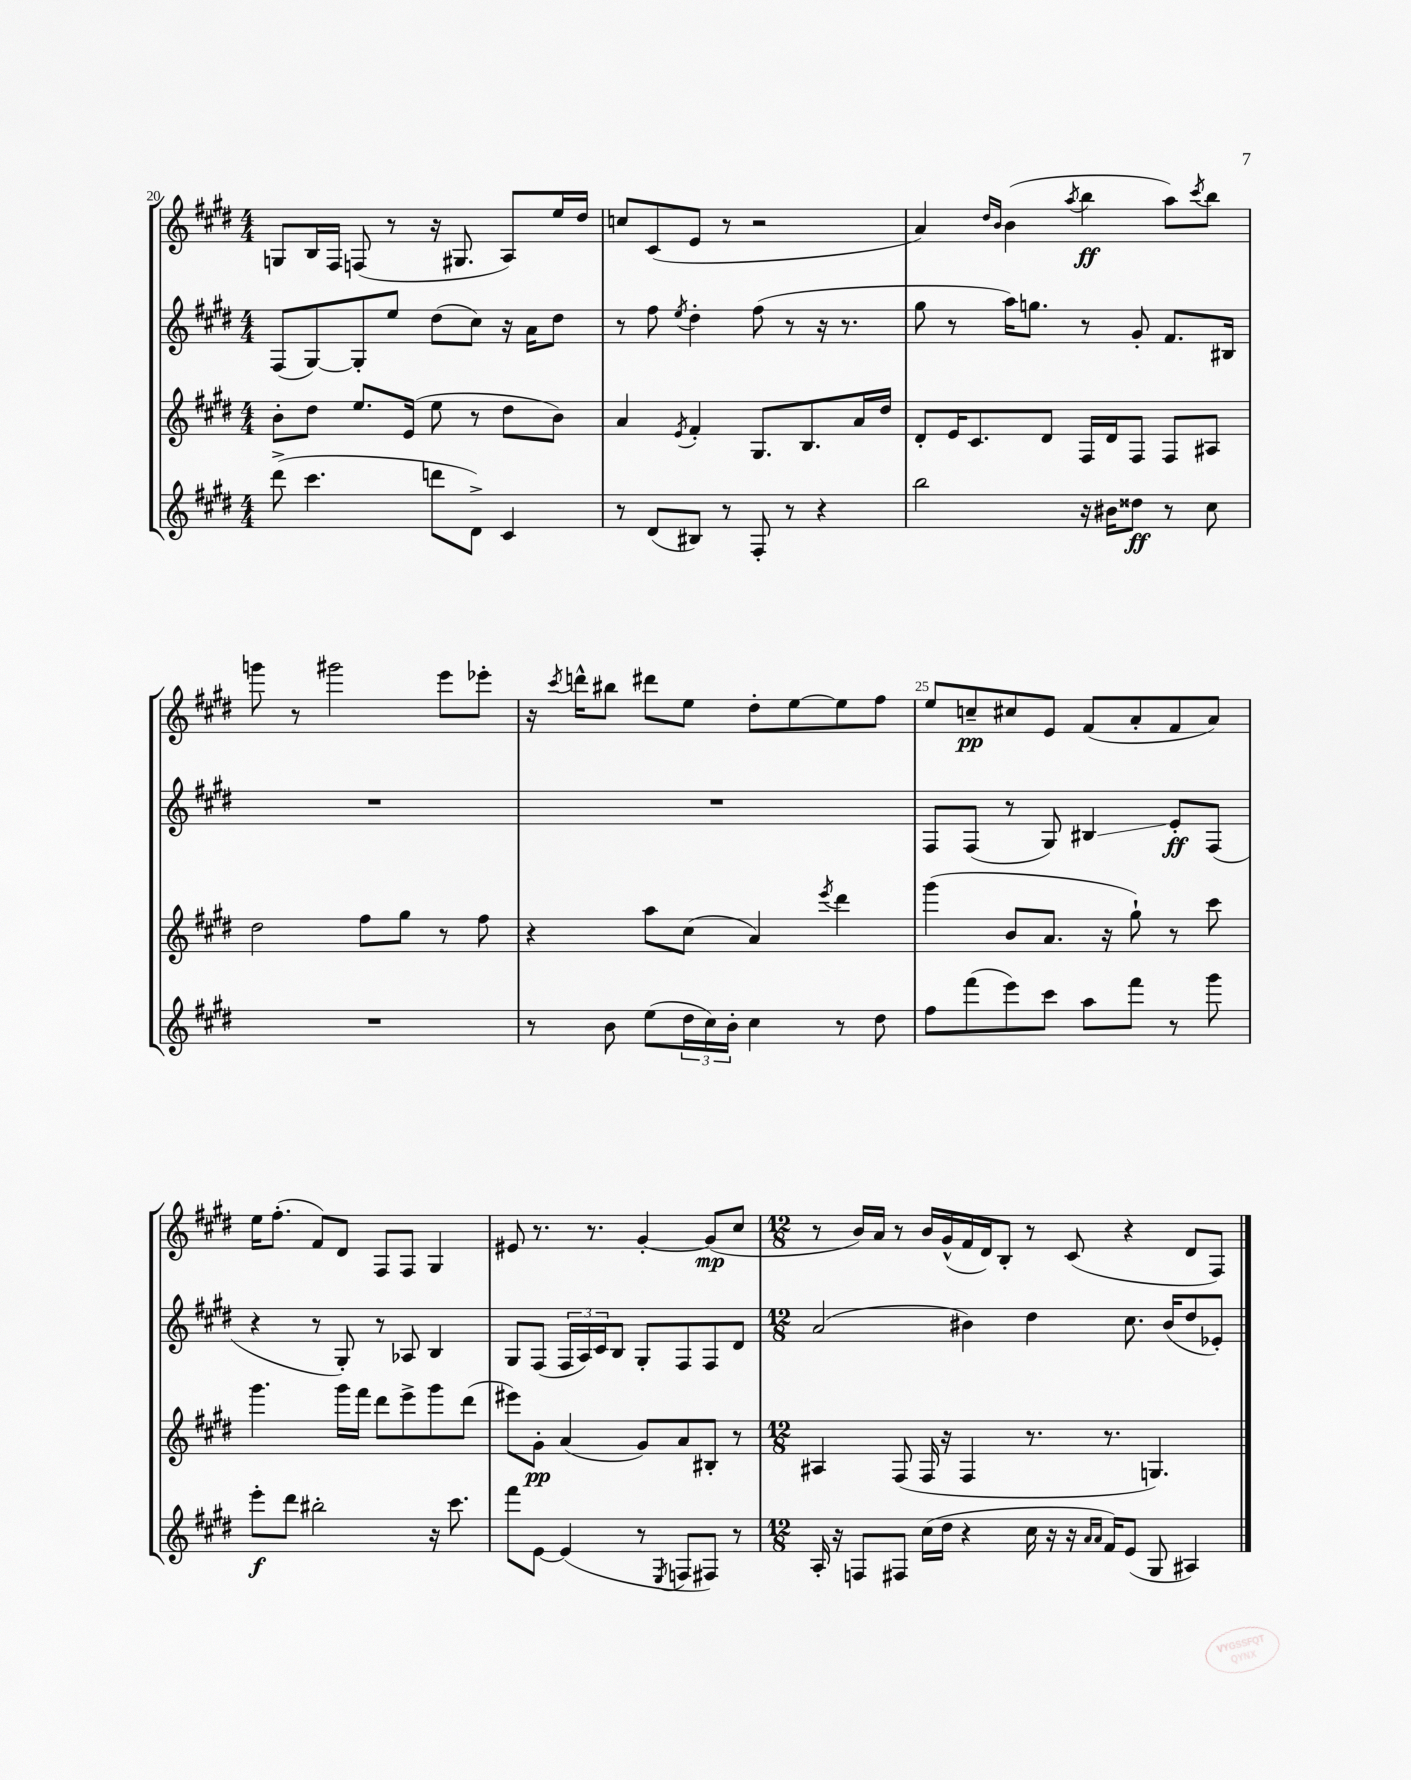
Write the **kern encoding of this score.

**kern	**kern	**kern	**kern
*staff4	*staff3	*staff2	*staff1
*clefG2	*clefG2	*clefG2	*clefG2
*k[f#c#g#d#]	*k[f#c#g#d#]	*k[f#c#g#d#]	*k[f#c#g#d#]
*M4/4	*M4/4	*M4/4	*M4/4
(8ddd#^\	8b'\L	(8F#/L	8G/L
4.ccc#\	8dd#\J	[8G#/)	16B/L
.	.	.	16F#/JJ
.	8.ee/L	8G#'/]	(8F/
.	.	8ee/J	8r
.	(16e/Jk	.	.
8ddd\L	8ee\	(8dd#\L	16r
.	.	.	8.G#/
8d#^\J)	8r	8cc#\J)	.
4c#/	8dd#\L	16r	8A/L)
.	.	16a\LK	.
.	8b\J)	8dd#\J	16ee/L
.	.	.	16dd#/JJ
=	=	=	=
8r	4a/	8r	8cc/L
(8d#/L	.	8ff#\	(8c#/
.	8qe/	8qee/	.
8B#/J)	4f#'/	4dd#'\	8e/J
8r	.	.	8r
8F#'/	8.G#/L	(8ff#\	2r
8r	.	8r	.
.	8.B/	.	.
4r	.	16r	.
.	.	8.r	.
.	16a/L	.	.
.	16dd#/JJ	.	.
=	=	=	=
2bb\	8d#'/L	8gg#\	4a/)
.	16e/K	8r	.
.	8.c#/	.	.
.	.	.	16qqdd#/LL
.	.	.	16qqb/JJ
.	.	16aa\LK)	(4b\
.	.	8.gg\J	.
.	8d#/J	.	.
.	.	.	8qaa/
16r	16F#/LL	8r	4bb\
16b#\LK	16d#/J	.	.
8dd##\J	8F#/J	8g#'/	.
8r	8F#/L	8.f#/L	8aa\L)
.	.	.	8qccc#/
8cc#\	8A#/J	.	8bb\J
.	.	16B#/Jk	.
=	=	=	=
1r	2dd#\	1r	8ggg\
.	.	.	8r
.	.	.	2ggg#\
.	8ff#\L	.	.
.	8gg#\J	.	.
.	8r	.	8eee\L
.	8ff#\	.	8eee-'\J
=	=	=	=
8r	4r	1r	16r
.	.	.	8qccc#/
.	.	.	16ddd^^\LK
8b\	.	.	8bb#\J
(8ee\L	8aa\L	.	8ddd#\L
24dd#\L	(8cc#\J	.	8ee\J
24cc#\)	.	.	.
24b'\JJ	.	.	.
4cc#\	4a/)	.	8dd#'\L
.	.	.	[8ee\
.	8qeee/	.	.
8r	4ddd#\	.	8ee\]
8dd#\	.	.	8ff#\J
=	=	=	=
8ff#\L	(4ggg#\	8F#/L	8ee/L
(8fff#\	.	(8F#/J	8cc~/
8eee\)	8b/L	8r	8cc#/
8ccc#\J	8.a/J	8G#/)	8e/J
8aa\L	.	4B#/	(8f#/L
.	16r	.	.
8fff#\J	8gg#`\)	.	8a'/
8r	8r	8e'/L	8f#/
8ggg#\	8ccc#\	(8F#/J	8a/J)
=	=	=	=
8eee'\L	4.ggg#\	4r	16ee\LK
.	.	.	(8.ff#'\J
8ddd#\J	.	.	.
2bb#'\	.	8r	8f#/L)
.	16ggg#\LL	8G#'/)	8d#/J
.	16fff#\JJ	.	.
.	8ddd#\L	8r	8F#/L
.	8eee^\	8A-/	8F#/J
16r	8ggg#\	4B/	4G#/
8.ccc#\	.	.	.
.	(8ddd#\J	.	.
=	=	=	=
8fff#\L	8eee#\L)	8G#/L	8e#/
[8e\J	8g#'\J	(8F#/J	8.r
(4e/]	(4a/	24F#/LL	.
.	.	24A/)	.
.	.	.	8.r
.	.	24c#/J	.
.	.	8B/J	.
8r	8g#/L)	8G#'/L	[4g#'/
8qE/	.	.	.
8F/L	8a/	8F#/	.
8F#/J)	8B#'/J	8F#/	(8g#/]L
8r	8r	8d#/J	8cc#/J
=	=	=	=
*M12/8	*M12/8	*M12/8	*M12/8
16A'/	4A#/	(2a/	8r
16r	.	.	.
8F/L	.	.	16b/LL)
.	.	.	16a/JJ
8F#/J	(8F#/	.	8r
(16cc#\LL	16F#/	.	16b/LL
16dd#\JJ	16r	.	(16g#^^/
4r	4F#/	4b#\)	16f#/
.	.	.	16d#/J)
.	.	.	8B'/J
16cc#\	8.r	4dd#\	8r
16r	.	.	.
16r	.	.	(8c#/
16qqa/LL	.	.	.
16qqa/JJ	.	.	.
16f#/LK)	8.r	.	.
(8e/J	.	8.cc#\	4r
8G#/	4.G/)	.	.
.	.	(16b#/LK	.
4A#/)	.	8dd#/	8d#/L
.	.	8e-'/J)	8F#/J)
==	==	==	==
*-	*-	*-	*-
